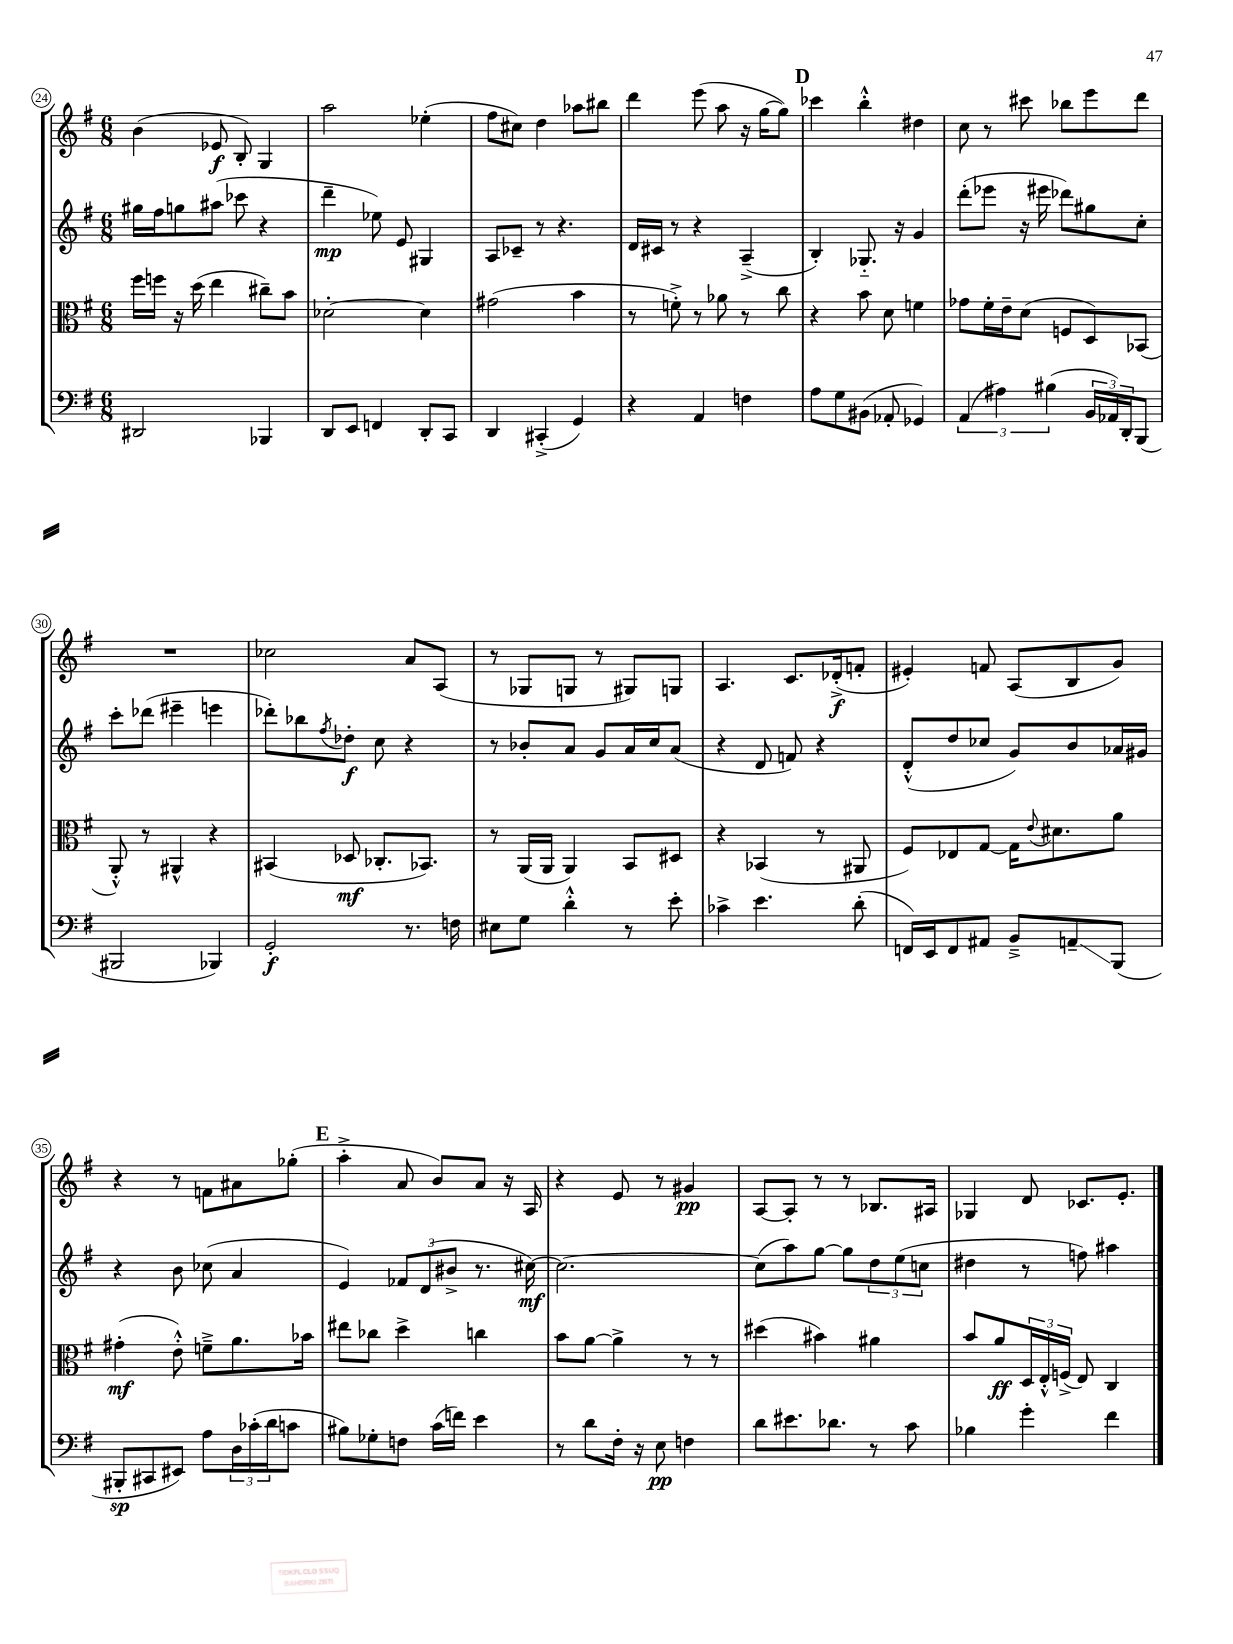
<<
\new StaffGroup <<
\new Staff = "s0" {
    \clef treble \key g \major \numericTimeSignature \time 6/8
    b'4( ees'8\f b8-.) g4 |
    a''2 ees''4-.( |
    fis''8 cis''8) d''4 aes''8 bis''8 |
    d'''4 e'''8( a''8 r16 g''16~ g''8) |
    \mark \markup { \bold "D" } ces'''4 b''4-.-^ dis''4 |
    c''8 r8 cis'''8 bes''8 e'''8 d'''8 |
    R2. |
    ces''2 a'8 a8( |
    r8 ges8 g8 r8 gis8) g8 |
    a4. c'8. des'16-.->\f( f'8-. |
    eis'4-.) f'8 a8( b8 g'8) |
    r4 r8 f'8 ais'8 ges''8-.( |
    \mark \markup { \bold "E" } a''4-.-> a'8 b'8) a'8 r16 a16 |
    r4 e'8 r8 gis'4\pp |
    a8~ a8-. r8 r8 bes8. ais16 |
    ges4 d'8 ces'8. e'8.-. \bar "|." |
}
\new Staff = "s1" {
    \clef treble \key g \major \numericTimeSignature \time 6/8
    gis''16 fis''16 g''8 ais''8( ces'''8 r4 |
    d'''4--\mp ees''8) e'8 gis4 |
    a8 ces'8-- r8 r4. |
    d'16 cis'16 r8 r4 a4--->( |
    \mark \markup { \bold "D" } b4-.) ges8.-_ r16 g'4 |
    d'''8-.( ees'''8 r16 eis'''16 des'''8) gis''8 c''8-. |
    c'''8-. des'''8( eis'''4-- e'''4 |
    des'''8-.) bes''8 \acciaccatura { fis''8 } des''8-.\f c''8 r4 |
    r8 bes'8-. a'8 g'8 a'16 c''16 a'8( |
    r4 d'8 f'8) r4 |
    d'8-.-^( d''8 ces''8 g'8) b'8 aes'16 gis'16 |
    r4 b'8 ces''8( a'4 |
    \mark \markup { \bold "E" } e'4) \tuplet 3/2 { fes'8 d'8( bis'8-> } r8. cis''16~\mf) |
    cis''2.~ |
    cis''8( a''8) g''8~ g''8 \tuplet 3/2 { d''8 e''8( c''8 } |
    dis''4 r8 f''8) ais''4 \bar "|." |
}
\new Staff = "s2" {
    \clef alto \key g \major \numericTimeSignature \time 6/8
    fis''16 f''16 r16 d''16( e''4 cis''8--) b'8 |
    des'2~-. des'4 |
    gis'2( b'4 |
    r8 f'8-.->) r8 aes'8 r8 c''8 |
    \mark \markup { \bold "D" } r4 b'8 d'8 f'4 |
    ges'8 fis'16-. e'16-- d'8( f8 d8) bes,8( |
    a,8-.-^) r8 ais,4-^ r4 |
    bis,4( des8\mf ces8.-. bes,8.) |
    r8 a,16( a,16 a,4) b,8 dis8 |
    r4 bes,4( r8 ais,8 |
    fis8) ees8 g8~ g16 \appoggiatura { e'8 } dis'8. a'8 |
    gis'4-.\mf( e'8-.-^) f'8---> a'8. bes'16 |
    \mark \markup { \bold "E" } eis''8 ces''8 d''4-> c''4 |
    b'8 a'8~ a'4-> r8 r8 |
    dis''4( bis'4) ais'4 |
    b'8 a'8\ff \tuplet 3/2 { d16 e16-.-^ f16->( } e8) c4 \bar "|." |
}
\new Staff = "s3" {
    \clef bass \key g \major \numericTimeSignature \time 6/8
    dis,2 bes,,4 |
    d,8 e,8 f,4 d,8-. c,8 |
    d,4 cis,4-.->( g,4) |
    r4 a,4 f4 |
    \mark \markup { \bold "D" } a8 g8 bis,8( aes,8-. ges,4) |
    \tuplet 3/2 { a,4( ais4) bis4( } \tuplet 3/2 { b,16 aes,16) d,16-. } b,,8( |
    bis,,2 bes,,4) |
    g,2-.\f r8. f16 |
    eis8 g8 d'4-.-^ r8 e'8-. |
    ces'4-> e'4. d'8-.( |
    f,16) e,16 f,8 ais,8 b,8---> a,8--\glissando b,,8( |
    bis,,8-.\sp cis,8 eis,8) a8 \tuplet 3/2 { d16 ces'16-.( d'16 } c'8 |
    \mark \markup { \bold "E" } bis8) ges8-. f8 c'16( f'16) e'4 |
    r8 d'8 fis16-. r16 e8\pp f4 |
    d'8 eis'8. des'8. r8 c'8 |
    bes4 g'4-. fis'4 \bar "|." |
}
>>
>>
\layout { \context { \Score currentBarNumber = #24 \override BarNumber.stencil = #(make-stencil-circler 0.1 0.3 ly:text-interface::print) } }
